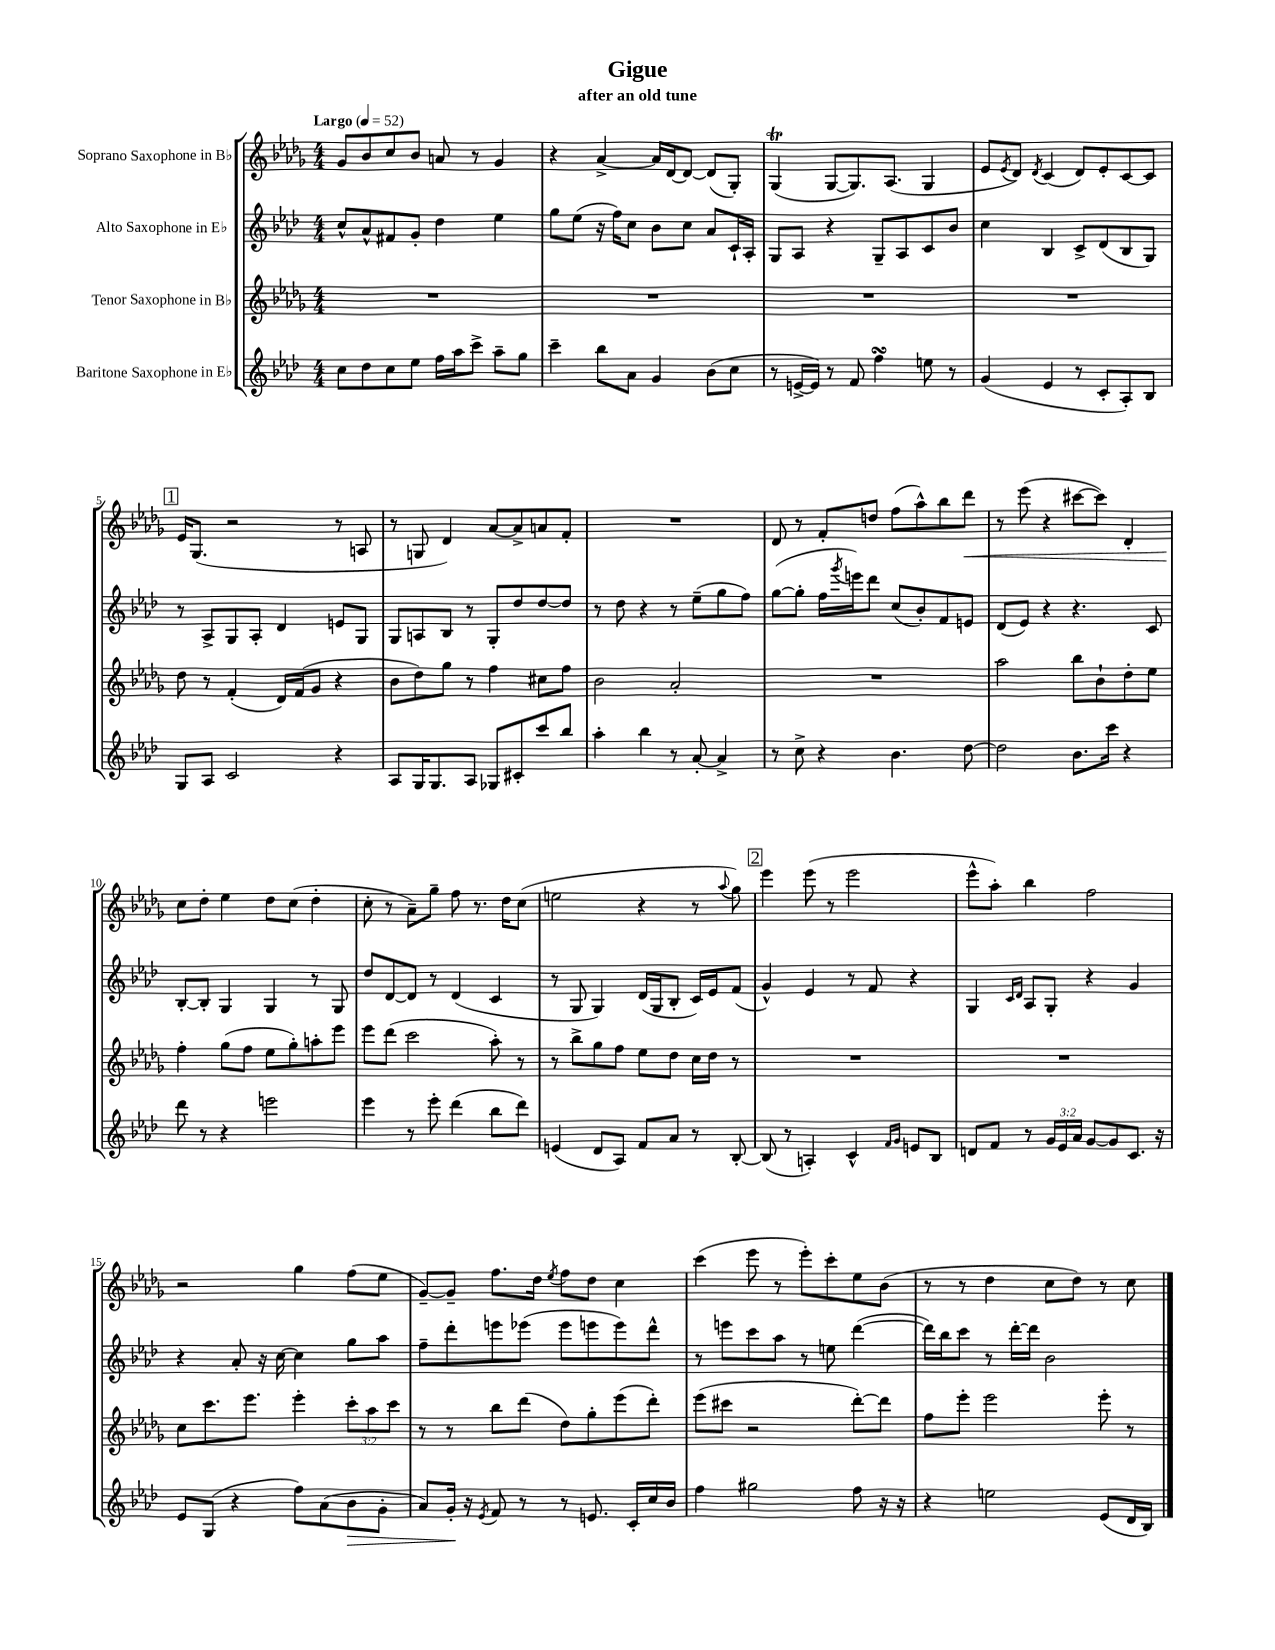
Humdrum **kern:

**kern	**kern	**kern	**kern
*staff4	*staff3	*staff2	*staff1
*clefG2	*clefG2	*clefG2	*clefG2
*k[b-e-a-d-]	*k[b-e-a-d-g-]	*k[b-e-a-d-]	*k[b-e-a-d-g-]
*M4/4	*M4/4	*M4/4	*M4/4
*MM52	*MM52	*MM52	*MM52
8cc	1r	8cc^^	8g-
8dd-	.	8a-^^	8b-
8cc	.	8f#	8cc
8ee-	.	8g'	8b-
16ff	.	4dd-	8a
16aa-	.	.	.
8ccc^	.	.	8r
8aa-~	.	4ee-	4g-
8gg	.	.	.
=	=	=	=
4ccc~	1r	8gg	4r
.	.	(8ee-	.
8bb-	.	16r	[4a-^
.	.	16ff)	.
8a-	.	8cc	.
4g	.	8b-	16a-]
.	.	.	[16d-
.	.	8cc	8d-_
(8b-	.	8a-	(8d-]
8cc	.	16c`	8G-')
.	.	16A-'	.
=	=	=	=
8r	1r	8G	(4G-
[16e^	.	8A-	.
16e])	.	.	.
8r	.	4r	[8G-
8f	.	.	8.G-])
4ff	.	8G~	.
.	.	.	(8.A-
.	.	8A-	.
8ee	.	8c	4G-
8r	.	8b-	.
=	=	=	=
(4g	1r	4cc	8e-
.	.	.	8qe-
.	.	.	8d-)
.	.	.	8qd-
4e-	.	4B-	(4c
8r	.	8c^	8d-)
8c'	.	(8d-	8e-'
8A-')	.	8B-	[8c
8B-	.	8G)	8c]
=	=	=	=
8G	8dd-	8r	16e-
.	.	.	(8.G-
8A-	8r	8A-^	.
2c	(4f'	8G	2r
.	.	8A-'	.
.	16d-)	4d-	.
.	(16f	.	.
.	8g-	.	.
4r	4r	8e	8r
.	.	8G	8A
=	=	=	=
8A-	8b-	8G	8r
16G	8dd-)	8A	8G
8.G	.	.	.
.	8gg-	8B-	4d-)
8A-	8r	8r	.
8G-	4ff	8G'	[8a-
8c#'	.	8dd-	8a-^]
8ccc	8cc#	[8dd-	8a
8bb-	8ff	8dd-]	8f'
=	=	=	=
4aa-'	2b-	8r	1r
.	.	8dd-	.
4bb-	.	4r	.
8r	2a-'	8r	.
[8a-'	.	(8ee-~	.
4a-^]	.	8gg	.
.	.	8ff)	.
=	=	=	=
8r	1r	([8gg	8d-
8cc^	.	8gg']	8r
4r	.	16ff	8f'
.	.	8qggg	.
.	.	16eee)	.
.	.	8ddd-	8dd
4.b-	.	(8cc	(8ff
.	.	8b-')	8aa-^^)
.	.	8f	8bb-
[8dd-	.	8e	8ddd-
=	=	=	=
2dd-]	2aa-	(8d-	8r
.	.	8e-)	(8eee-
.	.	4r	4r
8.b-	8bb-	4.r	[8ccc#
.	8b-`	.	8ccc#])
16ccc	.	.	.
4r	8dd-'	.	4d-'
.	8ee-	8c	.
=	=	=	=
8ddd-	4ff'	[8B-'	8cc
8r	.	8B-']	8dd-'
4r	(8gg-	4G	4ee-
.	8ff	.	.
2eee	8ee-	4G	8dd-
.	8gg-')	.	(8cc
.	8aa'	8r	4dd-'
.	8eee-	8G	.
=	=	=	=
4eee-	8eee-	8dd-	8cc'
.	(8ddd-	[8d-	8r
8r	2ccc	8d-]	8a-~)
8eee-'	.	8r	8gg-~
(4ddd-	.	(4d-	8ff
.	.	.	8.r
8bb-	8aa-')	4c	.
.	.	.	16dd-
8ddd-)	8r	.	(8cc
=	=	=	=
(4e	8r	8r	2ee
.	8bb-^	8G	.
8d-	8gg-	4G)	.
8A-)	8ff	.	.
8f	8ee-	(16d-	4r
.	.	16G	.
8a-	8dd-	8B-'	.
8r	16cc	16c)	8r
.	16dd-	16e-	.
.	.	.	8qqaa-
[8B-'	8r	(8f	8gg-)
=	=	=	=
(8B-]	1r	4g^^)	4eee-
8r	.	.	.
4A')	.	4e-	(8eee-
.	.	.	8r
4c^^	.	8r	2eee-
.	.	8f	.
16qqf	.	.	.
16qqg	.	.	.
8e	.	4r	.
8B-	.	.	.
=	=	=	=
8d	1r	4G	8eee-^^
8f	.	.	8aa-')
.	.	16qqc	.
.	.	16qqd-	.
8r	.	8A-	4bb-
24g	.	8G'	.
24e-	.	.	.
24a-	.	.	.
[8g	.	4r	2ff
8g]	.	.	.
8.c	.	4g	.
16r	.	.	.
=	=	=	=
8e-	8cc	4r	2r
(8G	8.ccc	.	.
4r	.	8a-'	.
.	8.eee-	.	.
.	.	16r	.
.	.	[16cc	.
8ff)	4eee-'	4cc]	4gg-
(8a-	.	.	.
8b-	12ccc'	8gg	(8ff
.	12aa-	.	.
8g'	.	8aa-	8ee-
.	12ccc	.	.
=	=	=	=
8a-)	8r	8ff~	[8g-~)
16g'	8r	8ddd-'	8g-~]
16r	.	.	.
8qe-	.	.	.
8f	8bb-	8eee	8.ff
8r	(8ddd-	(8eee-	.
.	.	.	16dd-
.	.	.	8qee-
8r	8dd-)	8eee-	8ff
8.e	8gg-'	8eee	8dd-
.	(8eee-	8eee)	4cc
16c'	.	.	.
16cc	8ddd-')	8ddd-^^	.
16b-	.	.	.
=	=	=	=
4ff	(8eee-	8r	(4ccc
.	8ccc#	8eee	.
2gg#	2r	8ccc	8eee-
.	.	8aa-	8r
.	.	8r	8eee-')
.	.	8ee	8ccc'
8ff	[8ddd-')	([4ddd-	8ee-
16r	8ddd-]	.	(8b-
16r	.	.	.
=	=	=	=
4r	8ff	16ddd-])	8r
.	.	16bb-	.
.	8eee-'	8ccc	8r
2ee	2eee-	8r	4dd-
.	.	[16ddd-'	.
.	.	16ddd-]	.
.	.	2b-	8cc
.	.	.	8dd-)
(8e-	8eee-'	.	8r
16d-	8r	.	8cc
16B-)	.	.	.
==	==	==	==
*-	*-	*-	*-
